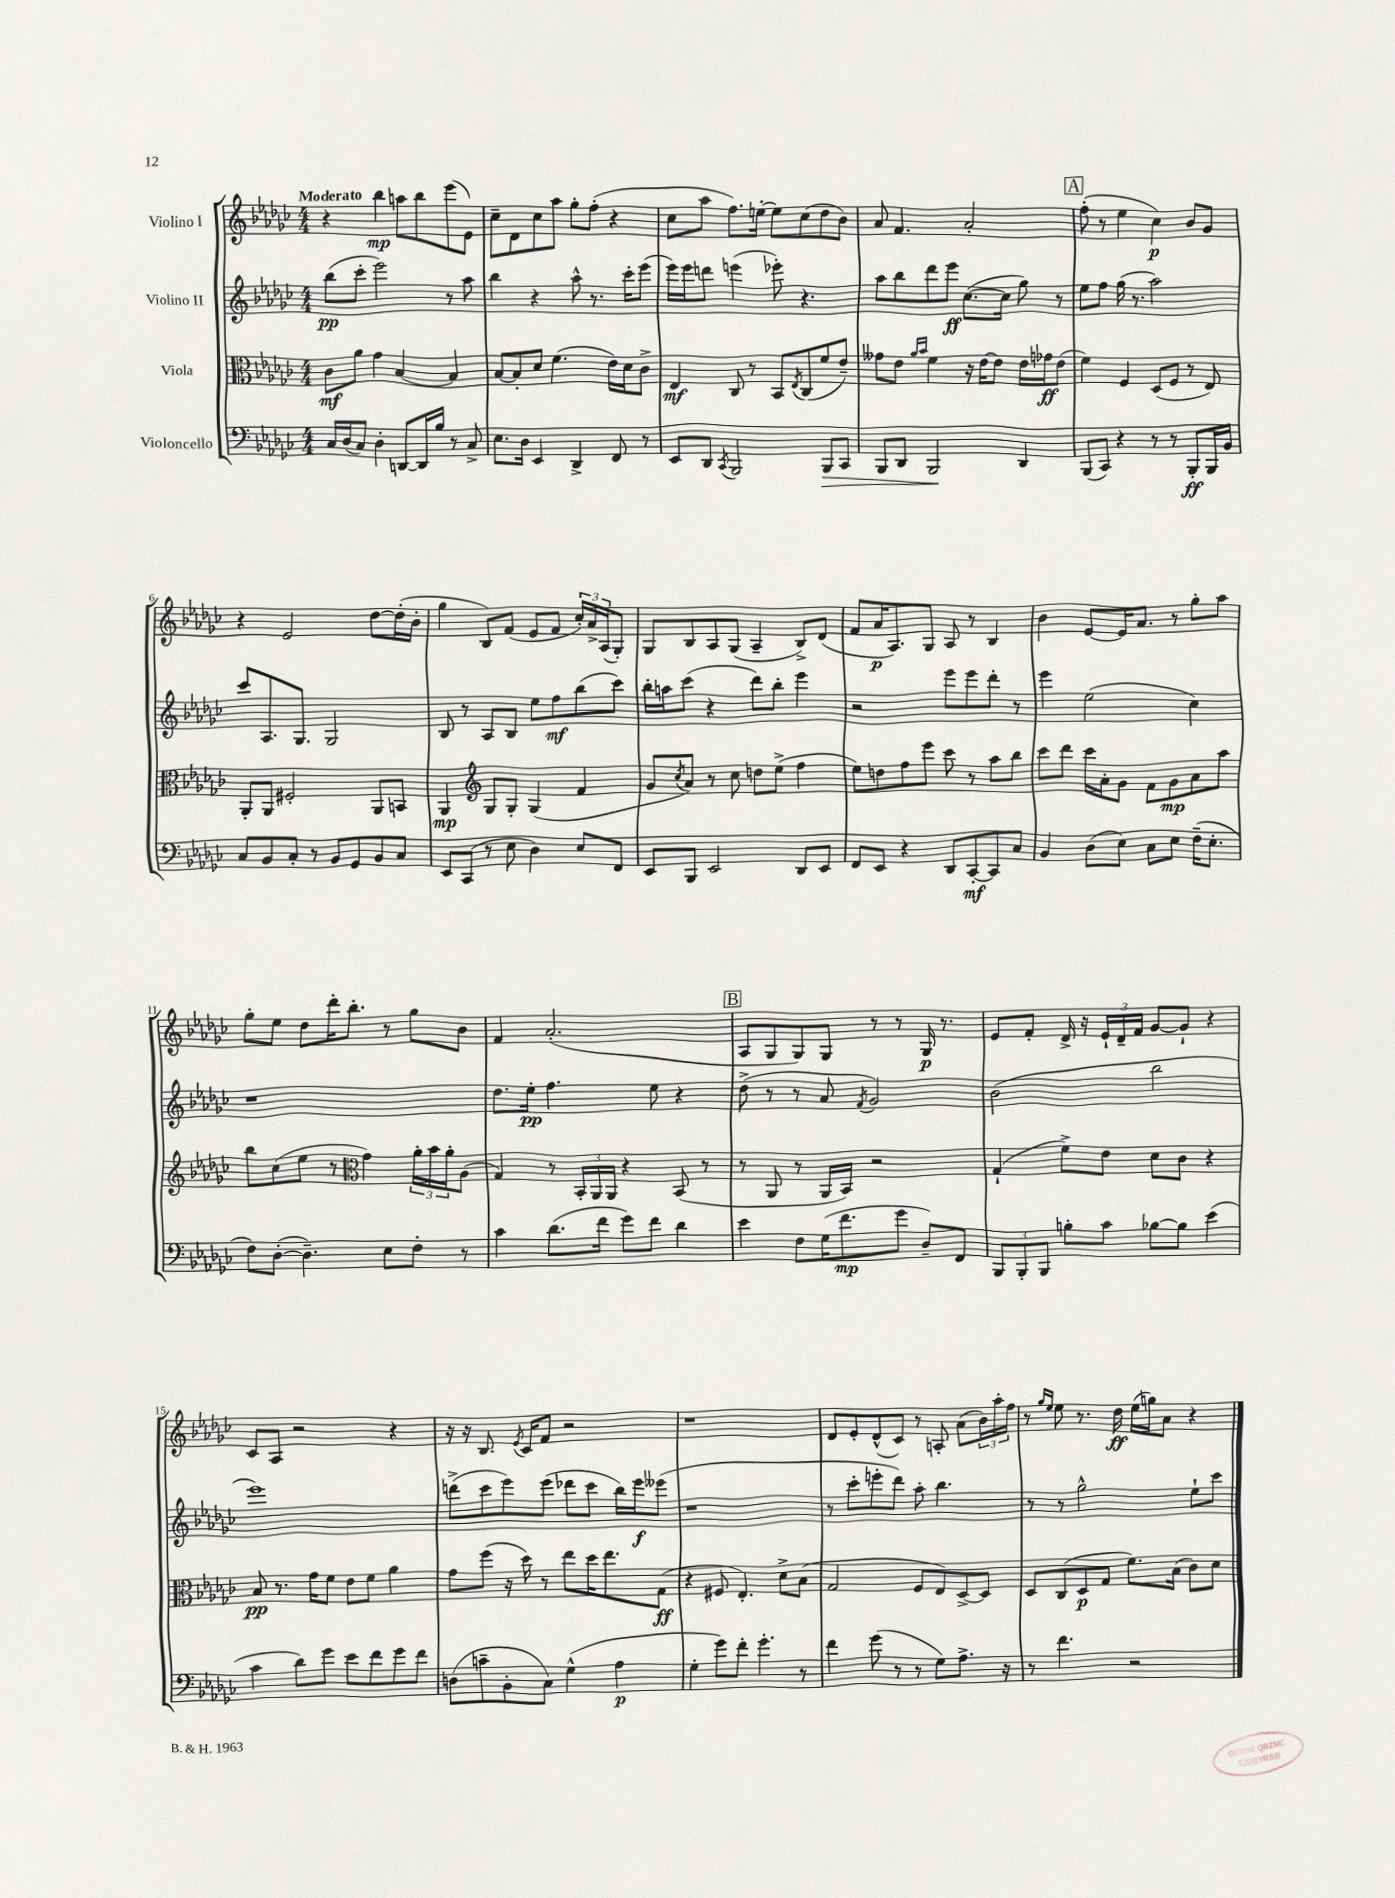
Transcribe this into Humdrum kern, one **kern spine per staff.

**kern	**kern	**kern	**kern
*staff4	*staff3	*staff2	*staff1
*clefF4	*clefC3	*clefG2	*clefG2
*k[b-e-a-d-g-c-]	*k[b-e-a-d-g-c-]	*k[b-e-a-d-g-c-]	*k[b-e-a-d-g-c-]
*M4/4	*M4/4	*M4/4	*M4/4
16C-/LL	8c-\L	(8bb-\L	4r
(16D-/J	.	.	.
8C-/J)	8a-\J	8ccc-'\J	.
4D-'\	4g-\	2eee-\)	4bb-\
[8DD/L	[4B-/	.	8aa\L
16DD/]L	.	.	8bb-\
16B-/JJ	.	.	.
8r	4B-/]	8r	(8eee-\
8C-^/	.	8aa-\	8e-\J)
=	=	=	=
8.E-\L	[8B-/L	4bb-\	8cc-~\L
.	8B-'/]	.	8d-\
16D-\Jk	.	.	.
4EE-/	8d-/J	4r	8cc-\
.	(4.f\	.	8aa-\J
4DD-^/	.	8aa-^^\	8gg-'\L
.	.	8.r	(8ff'\J
8FF/	16e-\LL)	.	4r
.	16d-\J	16ccc-'\LK	.
8r	8c-^\J	(8eee-\J	.
=	=	=	=
8EE-/L	4E-/	16eee-\LL)	8cc-\L
.	.	16eee-\J	.
8DD-/J	.	8ddd\J	8aa-\J
8qCC-/	.	.	.
2BBB-/	8C-/	(4eee\	8.ff\L)
.	8r	.	.
.	.	.	[16ee'\Jk
.	8BB-/L	8eee-'\)	8ee\]L
.	8qE-/	.	.
.	(8C-/	4.r	(8cc-\
8BBB-/L	8f/	.	8dd-\
8CC-/J	8e-~/J)	.	8b-\J)
=	=	=	=
8BBB-/L	8g--\L	8aa-\L	8a-/
8DD-/J	8e-\J	8bb-\	4.f/
.	16qqa-/LL	.	.
.	16qqb-/JJ	.	.
2BBB-/	4f\	8ddd-\	.
.	.	8eee-\J	.
.	16r	([8.cc-\L	2a-'/
.	[16e-\LK	.	.
.	8e-\]J	.	.
.	.	16cc-\]Jk	.
4DD-/	16e-\LL	8gg-\)	.
.	16g-\J	.	.
.	(8e-\J	8r	.
=	=	=	=
(8BBB-/L	4f\)	8ee-\L	(8ff'\
8CC-/J)	.	8ff\J	8r
4r	4F/	(16gg-\	4ee-\
.	.	8.r	.
8r	(8D-/L	2aa-\)	4cc-\)
8r	8F/J	.	.
8BBB-'/L	8r	.	8b-/L
16BBB-/L	8E-/)	.	8g-/J
16BB-/JJ	.	.	.
=	=	=	=
8C-/L	8AA-'/L	8ccc-/L	4r
8BB-/	8AA-/J	8.A-/	.
8C-'/J	2F#'/	.	2e-/
.	.	8.G-/J	.
8r	.	.	.
8BB-/L	.	2G-/	.
8GG-/	.	.	.
8BB-/	8AA-/L	.	[8dd-\L
8C-/J	8BB/J	.	(16dd-'\]L
.	.	.	16b-'\JJ
=	=	=	=
8EE-/L	4AA-/	8B-/	4gg-\
(8CC-/J	.	8r	.
*	*clefG2	*	*
8r	8G-/L	8A-/L	8B-/L)
8E-\	8G-'/J	8B-/J	(8f/J
4D-\)	(4G-/	8ee-\L	8e-/L
.	.	8ff\	8f/J
8E-/L	4f/	(8bb-\	24cc-'/LL)
.	.	.	24a-^/
.	.	.	(24A-/J
8FF/J	.	8ccc-\J)	8G-'/J)
=	=	=	=
8EE-/L	8g-/L	16bb-'\LL	8G-/L
.	.	16aa\J	.
.	8qcc-/	.	.
8BBB-/J	8a-/J)	(8ccc-\J	8B-/
2EE-/	8r	4r	8A-/
.	8cc-\	.	(8G-/J
.	8dd\L	8ddd-\L)	4A-~/
.	(8ee-^\J	8bb-'\J	.
8DD-/L	4ff\	4eee-\	8B-^/L)
8EE-/J	.	.	(8d-/J
=	=	=	=
8FF/L	8ee-\L)	2r	8f/L
8EE-/J	8dd\	.	16a-/K
.	.	.	8.A-/)
4r	8ff\	.	.
.	8eee-\J	.	8G-/J
8DD-/L	8ccc-\	8eee-\L	8A-/
[8CC-'/	8r	8eee-\	8r
8CC-/]	8aa-\L	8ddd-'\J	4B-/
8C-/J	8bb-\J	8r	.
=	=	=	=
4BB-/	8ccc-\L	4eee-\	4b-\
.	8ddd-\J	.	.
(8D-\L	16ccc-\LL	(2ee-\	[8e-/L
.	16a-'\J	.	.
8E-\J)	8g-\J	.	16e-/]K
.	.	.	8.a-/J
8C-\L	8f\L	.	.
8E-\J	8g-\	.	8r
(16F~\LK	8a-\	4cc-\)	8gg-'\L
8.E-'\J	.	.	.
.	8aa-\J	.	8aa-\J
=	=	=	=
8F\L)	8bb-\L	1r	8gg-'\L
([8D-'\J	(8cc-\	.	8ee-\J
4.D-~\])	8ee-\J	.	8dd-\L
.	8r	.	16ddd-'\K
.	.	.	8.bb-'\J
*	*clefC3	*	*
.	4g-\)	.	.
8E-\L	.	.	8r
8F'\J	24a-'\LL	.	8gg-\L
.	24b-\	.	.
.	24a-'\J	.	.
8r	(8A-\J	.	8b-\J
=	=	=	=
4c-\	4G-/)	8.dd-\L	4f/
.	.	16ee-'\Jk	.
(8.d-\L	8r	4.ff\	(2.a-'/
.	24BB-'/LL	.	.
.	24AA-/	.	.
16f\Jk	.	.	.
.	24AA-/JJ	.	.
8g-\L)	4r	.	.
8f\J	.	8ee-\	.
4d-\	(8BB-/	4r	.
.	8r	.	.
=	=	=	=
4e-\	8r	(8dd-^\	8A-/L
.	8AA-/	8r	8G-/
8F\L	8r	8r	8G-/)
(16G-\K	16AA-/LL	8a-/	8G-/J
8.f\	16BB-/JJ)	.	.
.	.	8qf/	.
.	2r	2g-/)	8r
8g-\J	.	.	8r
8D-~/L)	.	.	16G-/
.	.	.	8.r
8FF/J	.	.	.
=	=	=	=
12BBB-/L	(4G-`/	(2b-\	8e-/L
12BBB-'/	.	.	.
.	.	.	8f'/J
12BBB-/J	.	.	.
8B'\L	8f^\L)	.	16d-^/
.	.	.	16r
8c-\J	8e-\J	.	24e-`/LL
.	.	.	24d-~/
.	.	.	24f/JJ
[8B-\L	8d-\L	2bb-\	[8g-/L
8B-\]J	8c-\J	.	8g-`/]J
(4e-\	4r	.	4r
=	=	=	=
4c-\	8B-/	1eee-)	8c-/L
.	8.r	.	8A-/J
8d-\L)	.	.	2r
.	16g-\LK	.	.
8g-\J	8f\J	.	.
8e-\L	8e-\L	.	.
8f\	8f\J	.	.
8g-\	4a-\	.	4r
8f\J	.	.	.
=	=	=	=
(8D\L	8g-\L	(8ddd^\L	16r
.	.	.	16r
8c~\	(8ff\J	8ccc-\	8.B-/
8BB-'\	16r	8eee-\)	.
.	.	.	8qe-/
.	16dd-\)	.	16c-/LK
8C-\J)	8r	(8eee-\J	8f/J
(4G-^^\	8ee-\L	8ddd-\L	2r
.	16dd-\K	8ccc-\J	.
.	8.ee-\	.	.
4A-\	.	16bb-\LL)	.
.	.	16eee-\J	.
.	(8G-\J	(8eee--\J	.
=	=	=	=
4G-'\	4r	1r	1r
8g-\L)	8F#/	.	.
8f'\J	4.E-'/)	.	.
4.g-'\	.	.	.
.	8d-^\L	.	.
8r	(8B-\J	.	.
=	=	=	=
4f\	2G-/	8r	8d-/L
.	.	8ccc-'\L	8e-'/
(8g-\	.	8eee'\	(8d-^^/
8r	.	8ddd-\J)	8c-/J)
8r	8F/L	8aa-'\	8r
8G-\L)	8E-/)	4.bb-\	8A'/
8.A-^\J	[8D-^/	.	(8a-\L
.	8D-/]J	.	24b-\L)
.	.	.	24aa-'\
16r	.	.	.
.	.	.	24ff\JJ
=	=	=	=
8r	8D-/L	8r	8r
.	.	.	16qqgg-/LL
.	.	.	16qqee-/JJ
4.f\	(8C-/	8r	8ee-\
.	8D-/	2gg-^^\	8.r
.	8G-/J	.	.
.	.	.	16dd-\
2r	8.f\L)	.	(16ee-\LL
.	.	.	16gg\J)
.	.	.	8a-\J
.	(16B-\Jk	.	.
.	8c-\L)	8ee-`\L	4r
.	8d-\J	8ccc-\J	.
==	==	==	==
*-	*-	*-	*-
